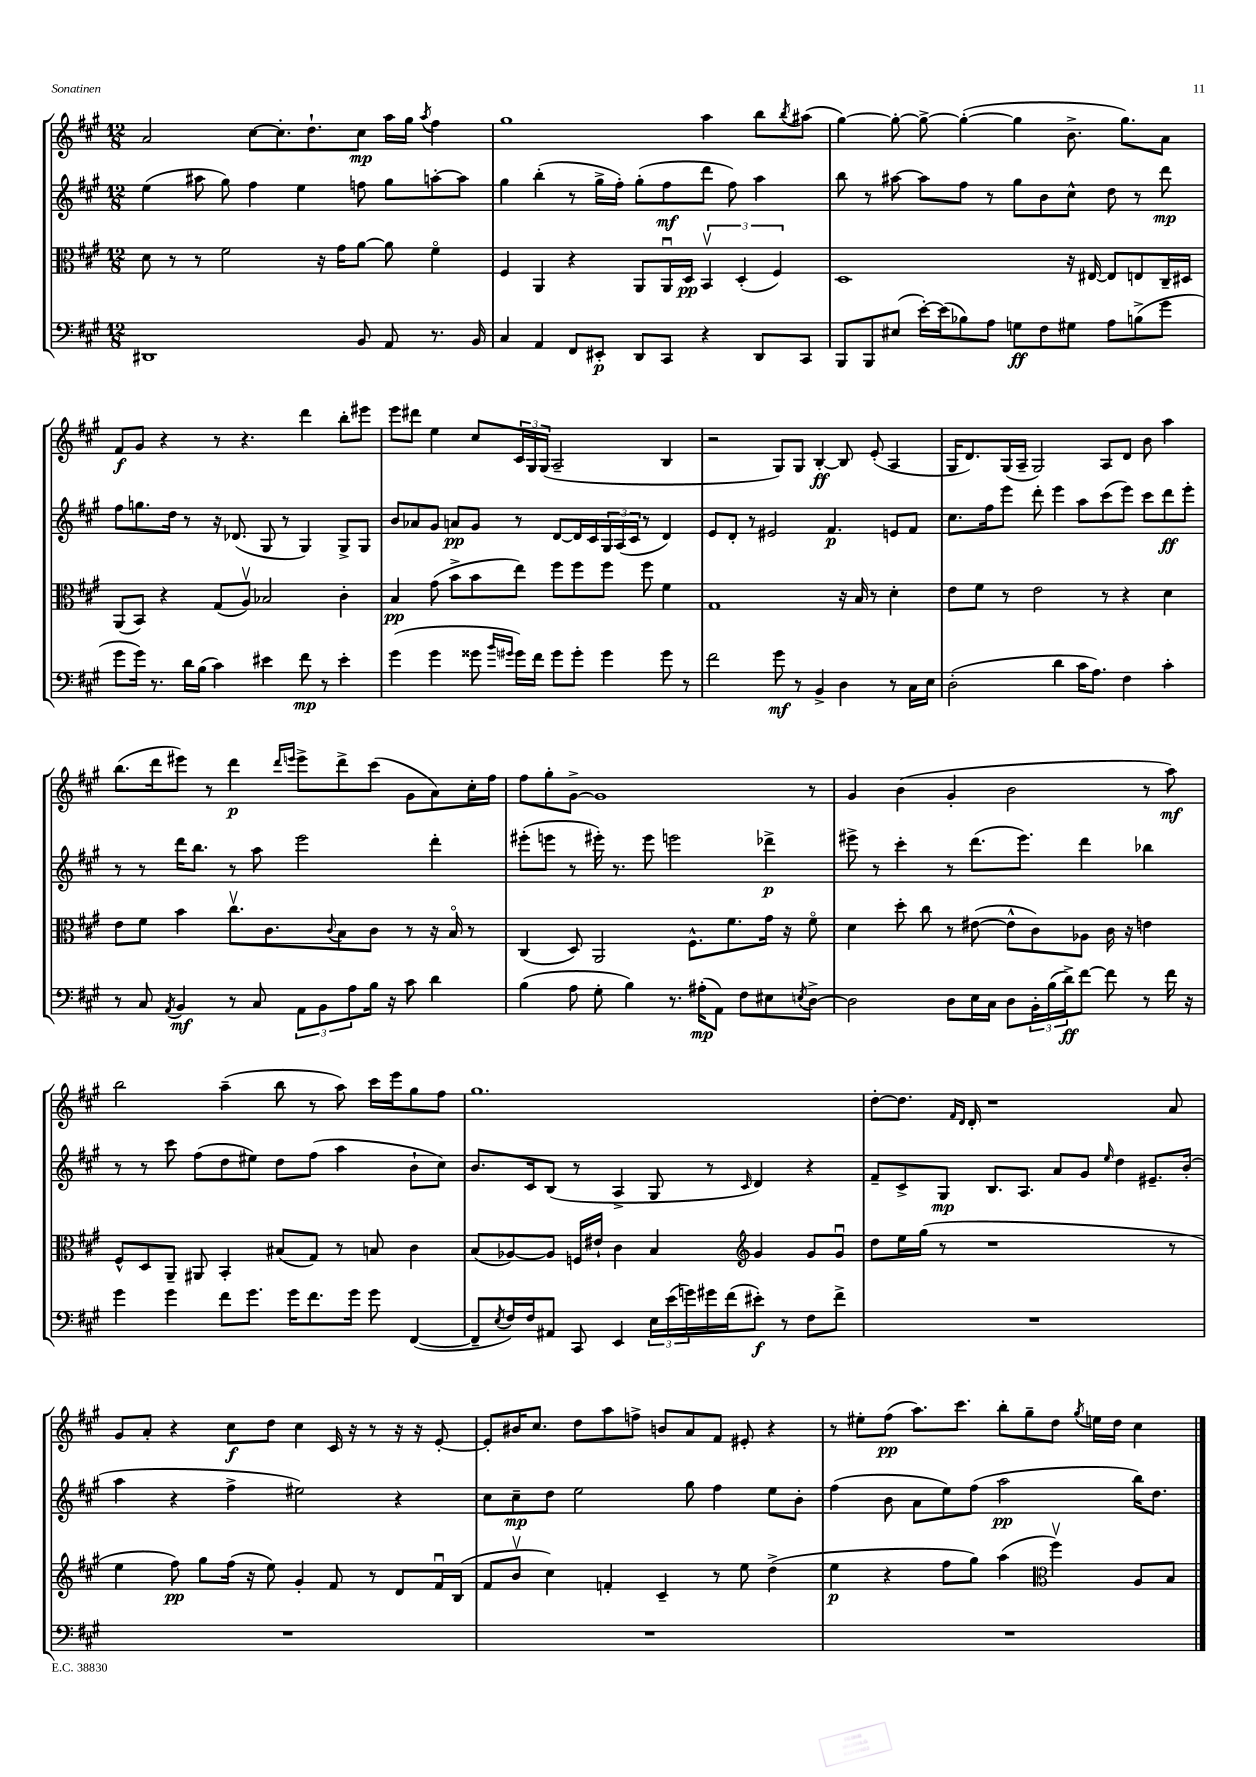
<<
\new StaffGroup <<
\new Staff = "s0" {
    \clef treble \key a \major \numericTimeSignature \time 12/8
    a'2 cis''8~ cis''8.-. d''8.-! cis''8\mp a''16 gis''16 \acciaccatura { a''8 } fis''4 |
    gis''1 a''4 b''8 \acciaccatura { b''8 } ais''8( |
    gis''4~) gis''8~-. gis''8~-> gis''4~-.( gis''4 b'8.-> gis''8.) a'8 |
    fis'8\f gis'8 r4 r8 r4. d'''4 b''8-. eis'''8 |
    e'''8 dis'''8 e''4 cis''8 \tuplet 3/2 { cis'16 gis16 gis16( } a2-- b4 |
    r2 gis8) gis8 b4~-.\ff b8 e'8-.( a4 |
    gis16 d'8.) gis16( a16-- gis2) a8 d'8 b'8 a''4 |
    b''8.( d'''16 eis'''8) r8 d'''4\p \grace { d'''16 e'''16 } e'''8-> d'''8-> cis'''8( gis'8 a'8) cis''16-. fis''16 |
    fis''8 gis''8-. gis'8~-> gis'1 r8 |
    gis'4 b'4( gis'4-. b'2 r8 a''8\mf) |
    b''2 a''4--( b''8 r8 a''8) cis'''16 e'''16 gis''8 fis''8 |
    gis''1. |
    d''8~-. d''8. \grace { fis'16 d'16 } d'16-. r1 a'8 |
    gis'8 a'8-. r4 cis''8\f d''8 cis''4 cis'16 r16 r8 r16 r16 e'8~-. |
    e'8-. bis'16 cis''8. d''8 a''8 f''8-> b'8 a'8 fis'8 eis'8-. r4 |
    r8 eis''8-. fis''8\pp( a''8.) cis'''8. b''8-. gis''8-- d''8 \acciaccatura { gis''8 } e''16 d''16 cis''4 \bar "|." |
}
\new Staff = "s1" {
    \clef treble \key a \major \numericTimeSignature \time 12/8
    e''4( ais''8 gis''8) fis''4 e''4 f''8 gis''8 a''8~-. a''8 |
    gis''4 b''4-.( r8 gis''16-> fis''16-.) gis''8-.( fis''8\mf d'''8 fis''8) a''4 |
    b''8 r8 ais''8~ ais''8 fis''8 r8 gis''8 b'8 cis''8-^ d''8 r8 d'''8\mp |
    fis''8 g''8. d''16 r8 r16 des'8.( gis8 r8 gis4) gis8-> gis8 |
    b'8 aes'8 gis'8 a'8\pp gis'8 r8 d'8~ d'16 cis'16 \tuplet 3/2 { gis16 a16( cis'16 } r8 d'4) |
    e'8 d'8-. r8 eis'2 fis'4.\p e'8 fis'8 |
    cis''8. fis''16 e'''8 d'''8-. e'''4 a''8 cis'''8( e'''8) cis'''8 d'''8\ff e'''8-. |
    r8 r8 d'''16 b''8. r8 a''8 e'''2 d'''4-. |
    eis'''8-.( e'''8 r8 eis'''16-.) r8. eis'''8 e'''2 des'''4->\p |
    eis'''8-> r8 cis'''4-. r8 d'''8.( eis'''8.) d'''4 bes''4 |
    r8 r8 cis'''8 fis''8( d''8 eis''8) d''8 fis''8( a''4 b'8-! cis''8) |
    b'8. cis'16 b8( r8 a4-> gis8 r8 \grace { cis'16 } d'4) r4 |
    fis'8-- cis'8-> gis8\mp b8. a8. a'8 gis'8 \grace { e''16 } d''4 eis'8.-- b'16-.( |
    a''4 r4 fis''4-> eis''2) r4 |
    cis''8 cis''8--\mp d''8 e''2 gis''8 fis''4 e''8 b'8-. |
    fis''4( b'8 a'8 e''8) fis''8( a''2\pp b''16) d''8. \bar "|." |
}
\new Staff = "s2" {
    \clef alto \key a \major \numericTimeSignature \time 12/8
    d'8 r8 r8 fis'2 r16 gis'16 a'8~ a'8 fis'4\flageolet |
    fis4 a,4 r4 a,8 a,16\downbow d16\pp \tuplet 3/2 { b,4\upbow d4-.( fis4) } |
    d1 r16 eis16~ eis8 e8 cis16-- dis16 |
    a,8( b,8) r4 gis8( a8\upbow) bes2 cis'4-. |
    b4\pp gis'8( b'8-> b'8 e''8) fis''8 fis''8 fis''8 fis''8 fis'4 |
    gis1 r16 b16 r8 d'4-. |
    e'8 fis'8 r8 e'2 r8 r4 d'4 |
    e'8 fis'8 b'4 cis''8.\upbow cis'8. \appoggiatura { cis'8 } b8 cis'8 r8 r16 b16\flageolet r8 |
    cis4( d8) a,2 fis8.-^ fis'8. gis'16 r16 fis'8\flageolet |
    d'4 d''8-. cis''8 r8 eis'8~( eis'8-^ cis'8) aes8 cis'16 r16 e'4 |
    fis8-^ d8 a,8-- ais,8 b,4-. bis8( gis8) r8 b8 cis'4 |
    b8( aes8~) aes8 f16 eis'16-! cis'4 b4 \clef treble gis'4 gis'8 gis'8\downbow |
    d''8 e''16 gis''16( r8 r1 r8 |
    e''4 fis''8\pp) gis''8 fis''16( r16 e''8) gis'4-. fis'8 r8 d'8 fis'16\downbow b16( |
    fis'8 b'8\upbow cis''4) f'4-. cis'4-- r8 e''8 d''4->( |
    e''4\p r4 fis''8 gis''8) a''4( \clef alto fis''4\upbow) a8 b8 \bar "|." |
}
\new Staff = "s3" {
    \clef bass \key a \major \numericTimeSignature \time 12/8
    dis,1 b,8 a,8 r8. b,16 |
    cis4 a,4 fis,8 eis,8-.\p d,8 cis,8 r4 d,8 cis,8 |
    b,,8 b,,8 eis8( e'16~-.) e'16( bes8) a8 g8\ff fis8 gis8 a8 b8->( gis'8 |
    gis'8 gis'16) r8. d'16 b16( cis'4) eis'4 fis'8\mp r8 eis'4-. |
    gis'4( gis'4 gisis'8 \grace { b'16 gis'16 } gis'16) fis'16 gis'8 gis'8-. gis'4 gis'8 r8 |
    fis'2 gis'8\mf r8 b,4-> d4 r8 cis16 e16 |
    d2-.( d'4 cis'16 a8.) fis4 cis'4-. |
    r8 cis8 \acciaccatura { a,8 } b,4\mf r8 cis8 \tuplet 3/2 { a,8 b,8 a8 } b16 r16 cis'8 d'4 |
    b4( a8 gis8-. b4) r8. ais16-.\mp( a,8) fis8 eis8 \acciaccatura { e8 } d8~-> |
    d2 d8 e16 cis16 d8 \tuplet 3/2 { b,16-. b16( d'16->\ff) } fis'8~ fis'8 r8 fis'16 r16 |
    gis'4 gis'4 fis'8 gis'8. gis'16 fis'8. gis'16 gis'8 fis,4~( |
    fis,8-- \acciaccatura { e8 } fis16) fis16 ais,8 cis,8 e,4 \tuplet 3/2 { e16 e'16( g'16) } gis'16 fis'16( eis'8-.\f) r8 fis8 fis'8-> |
    R1. |
    R1. |
    R1. |
    R1. \bar "|." |
}
>>
>>
\layout { \context { \Score \remove "Bar_number_engraver" } }
